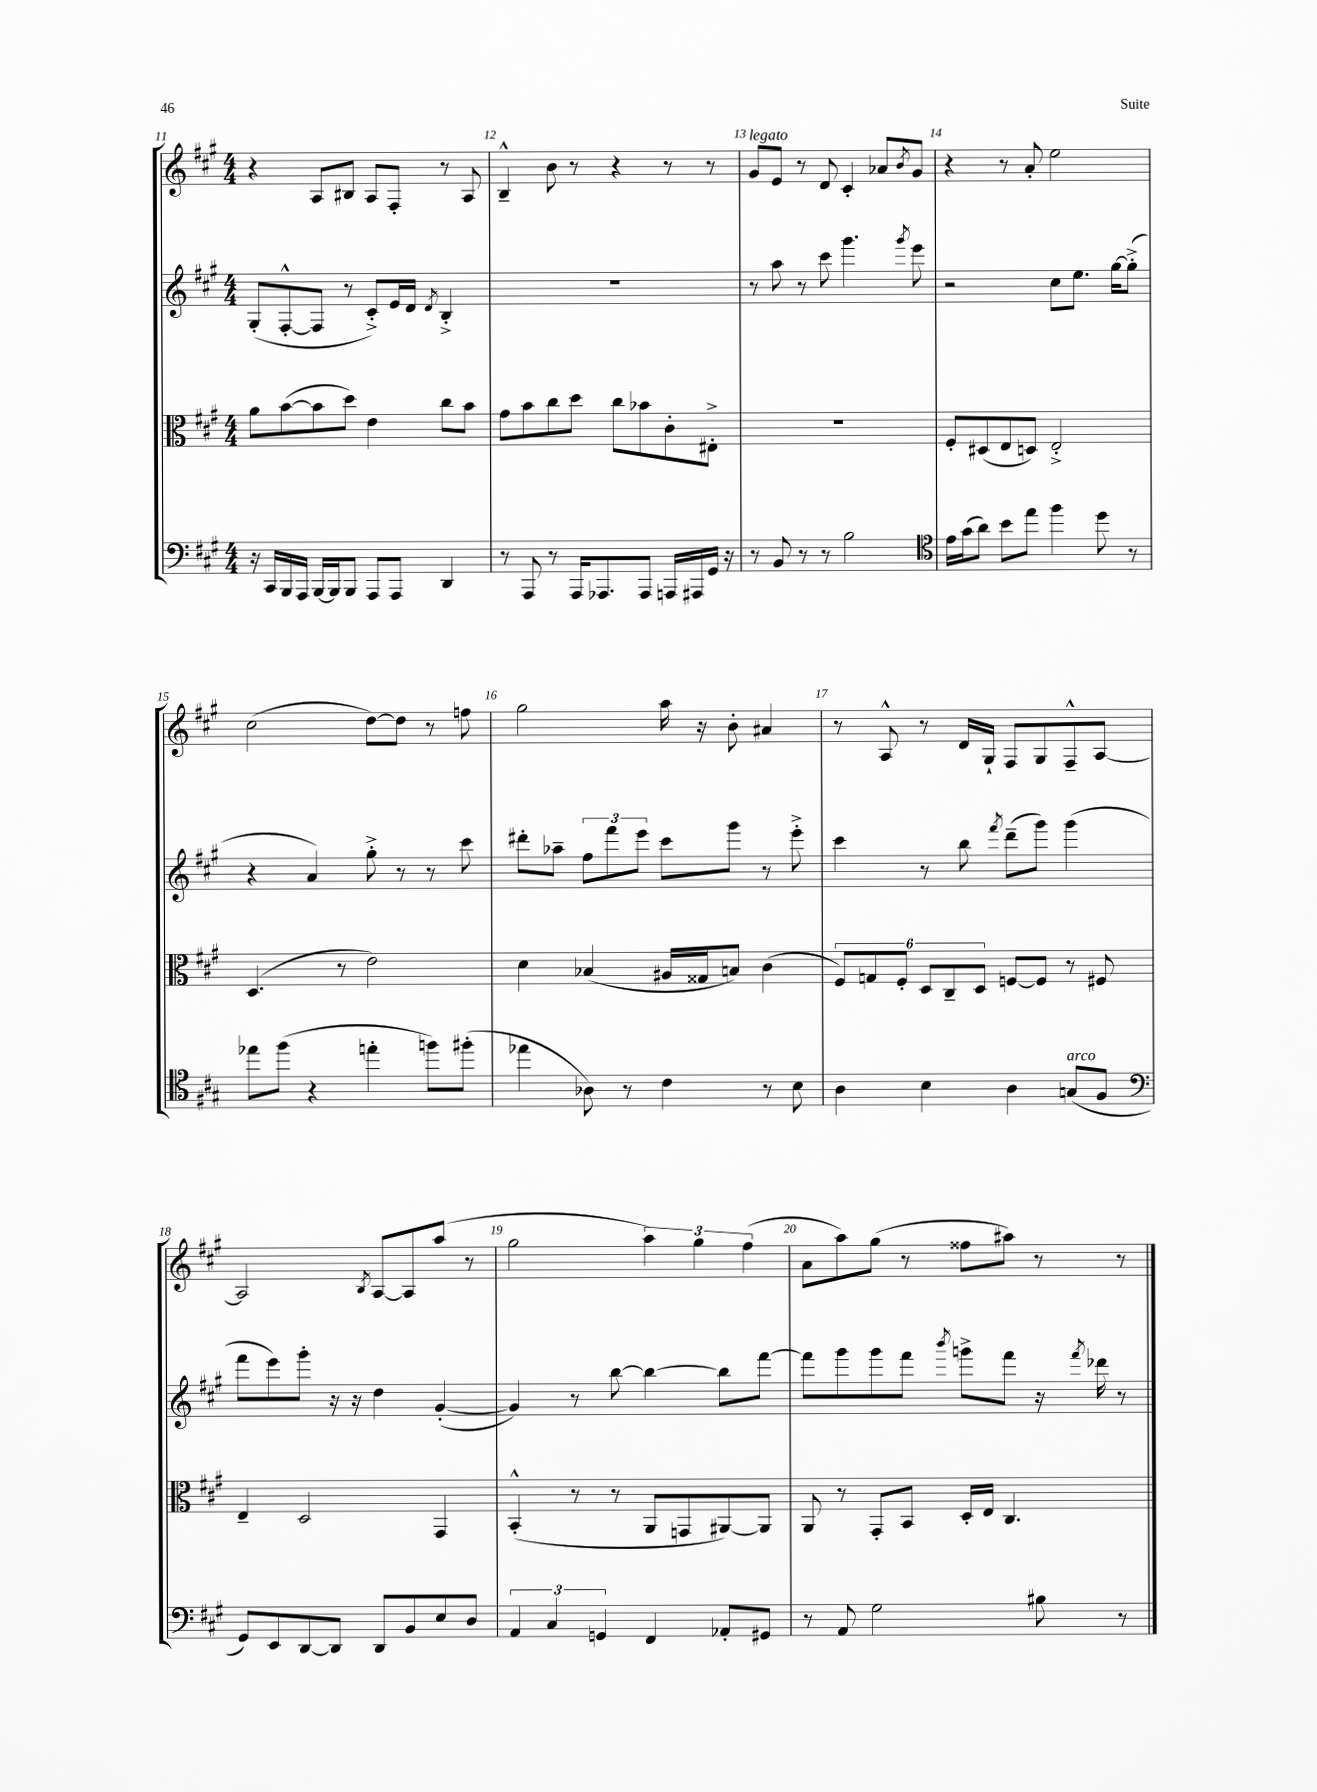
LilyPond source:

<<
\new StaffGroup <<
\new Staff = "s0" {
    \clef treble \key a \major \numericTimeSignature \time 4/4
    r4 a8 bis8 a8 fis8-. r8 a8 |
    b4---^ b'8 r8 r4 r8 r8 |
    gis'8^\markup { \italic "legato" } e'8 r8 d'8 cis'4-. aes'8 \acciaccatura { b'8 } gis'8 |
    r4 r8 a'8-. e''2 |
    cis''2( d''8~) d''8 r8 f''8 |
    gis''2 a''16 r16 b'8-. ais'4 |
    r8 a8-^ r8 d'16 gis16-! fis8 gis8 fis8---^ a8~ |
    a2 \acciaccatura { b8 } a8~ a8 a''8( r8 |
    gis''2 \tuplet 3/2 { a''4) gis''4 fis''4( } |
    a'8 a''8) gis''8( r8 fisis''8 ais''8) r8 r8 \bar "|." |
}
\new Staff = "s1" {
    \clef treble \key a \major \numericTimeSignature \time 4/4
    gis8-.( fis8~-.-^ fis8 r8 cis'8-.->) e'16 d'16 \acciaccatura { d'8 } b4-.-> |
    R1 |
    r8 a''8 r8 cis'''8 gis'''4. \acciaccatura { gis'''8 } e'''8 |
    r2 cis''8 e''8. gis''16~ gis''8-.->( |
    r4 a'4) gis''8-.-> r8 r8 cis'''8 |
    dis'''8-. aes''8-- \tuplet 3/2 { fis''8 fis'''8 e'''8 } cis'''8 gis'''8 r8 e'''8-.-> |
    cis'''4 r8 b''8 \acciaccatura { fis'''8 } d'''8--( gis'''8) gis'''4( |
    fis'''8 e'''8) gis'''8-. r16 r16 d''4 gis'4~-.( |
    gis'4) r8 b''8~ b''4~ b''8 fis'''8~ |
    fis'''8 gis'''8 gis'''8 fis'''8 \acciaccatura { b'''8 } g'''8-> fis'''8 r16 \acciaccatura { fis'''8 } des'''16 r8 \bar "|." |
}
\new Staff = "s2" {
    \clef alto \key a \major \numericTimeSignature \time 4/4
    a'8 b'8~( b'8 d''8) e'4 cis''8 b'8 |
    gis'8 b'8 cis''8 d''8 cis''8 bes'8 cis'8-. eis8-.-> |
    R1 |
    fis8-. dis8( e8 d8) e2-.-> |
    d4.( r8 e'2) |
    d'4 bes4( ais16 gisis16 b8) cis'4( |
    \tuplet 6/4 { fis8) g8 fis8-. d8 cis8-- d8 } f8~ f8 r8 fis8 |
    e4-- d2 gis,4 |
    b,4-.-^( r8 r8 a,8 g,8 ais,8~) ais,8 |
    a,8 r8 gis,8-. b,8 d16-. e16 cis4. \bar "|." |
}
\new Staff = "s3" {
    \clef bass \key a \major \numericTimeSignature \time 4/4
    r16 cis,16 b,,16 a,,16 b,,16~ b,,16 b,,8 a,,8 a,,8 d,4 |
    r8 a,,8 r8 a,,16 aes,,8. aes,,8 a,,16 ais,,16 gis,16 r16 |
    r8 b,8 r8 r8 b2 |
    \clef tenor e'16 gis'16( a'8) b'8 e''8 fis''4 d''8 r8 |
    ees''8 fis''8( r4 e''4-. f''8) fis''8-.( |
    ees''4 aes8) r8 cis'4 r8 b8 |
    a4 b4 a4 g8^\markup { \italic "arco" }( fis8 |
    \clef bass gis,8) e,8 d,8~ d,8 d,8 b,8 e8 d8 |
    \tuplet 3/2 { a,4 cis4 g,4 } fis,4 aes,8-. gis,8 |
    r8 a,8 gis2 bis8 r8 \bar "|." |
}
>>
>>
\layout { \context { \Score currentBarNumber = #11 \override BarNumber.break-visibility = ##(#f #t #t) barNumberVisibility = #all-bar-numbers-visible } }
